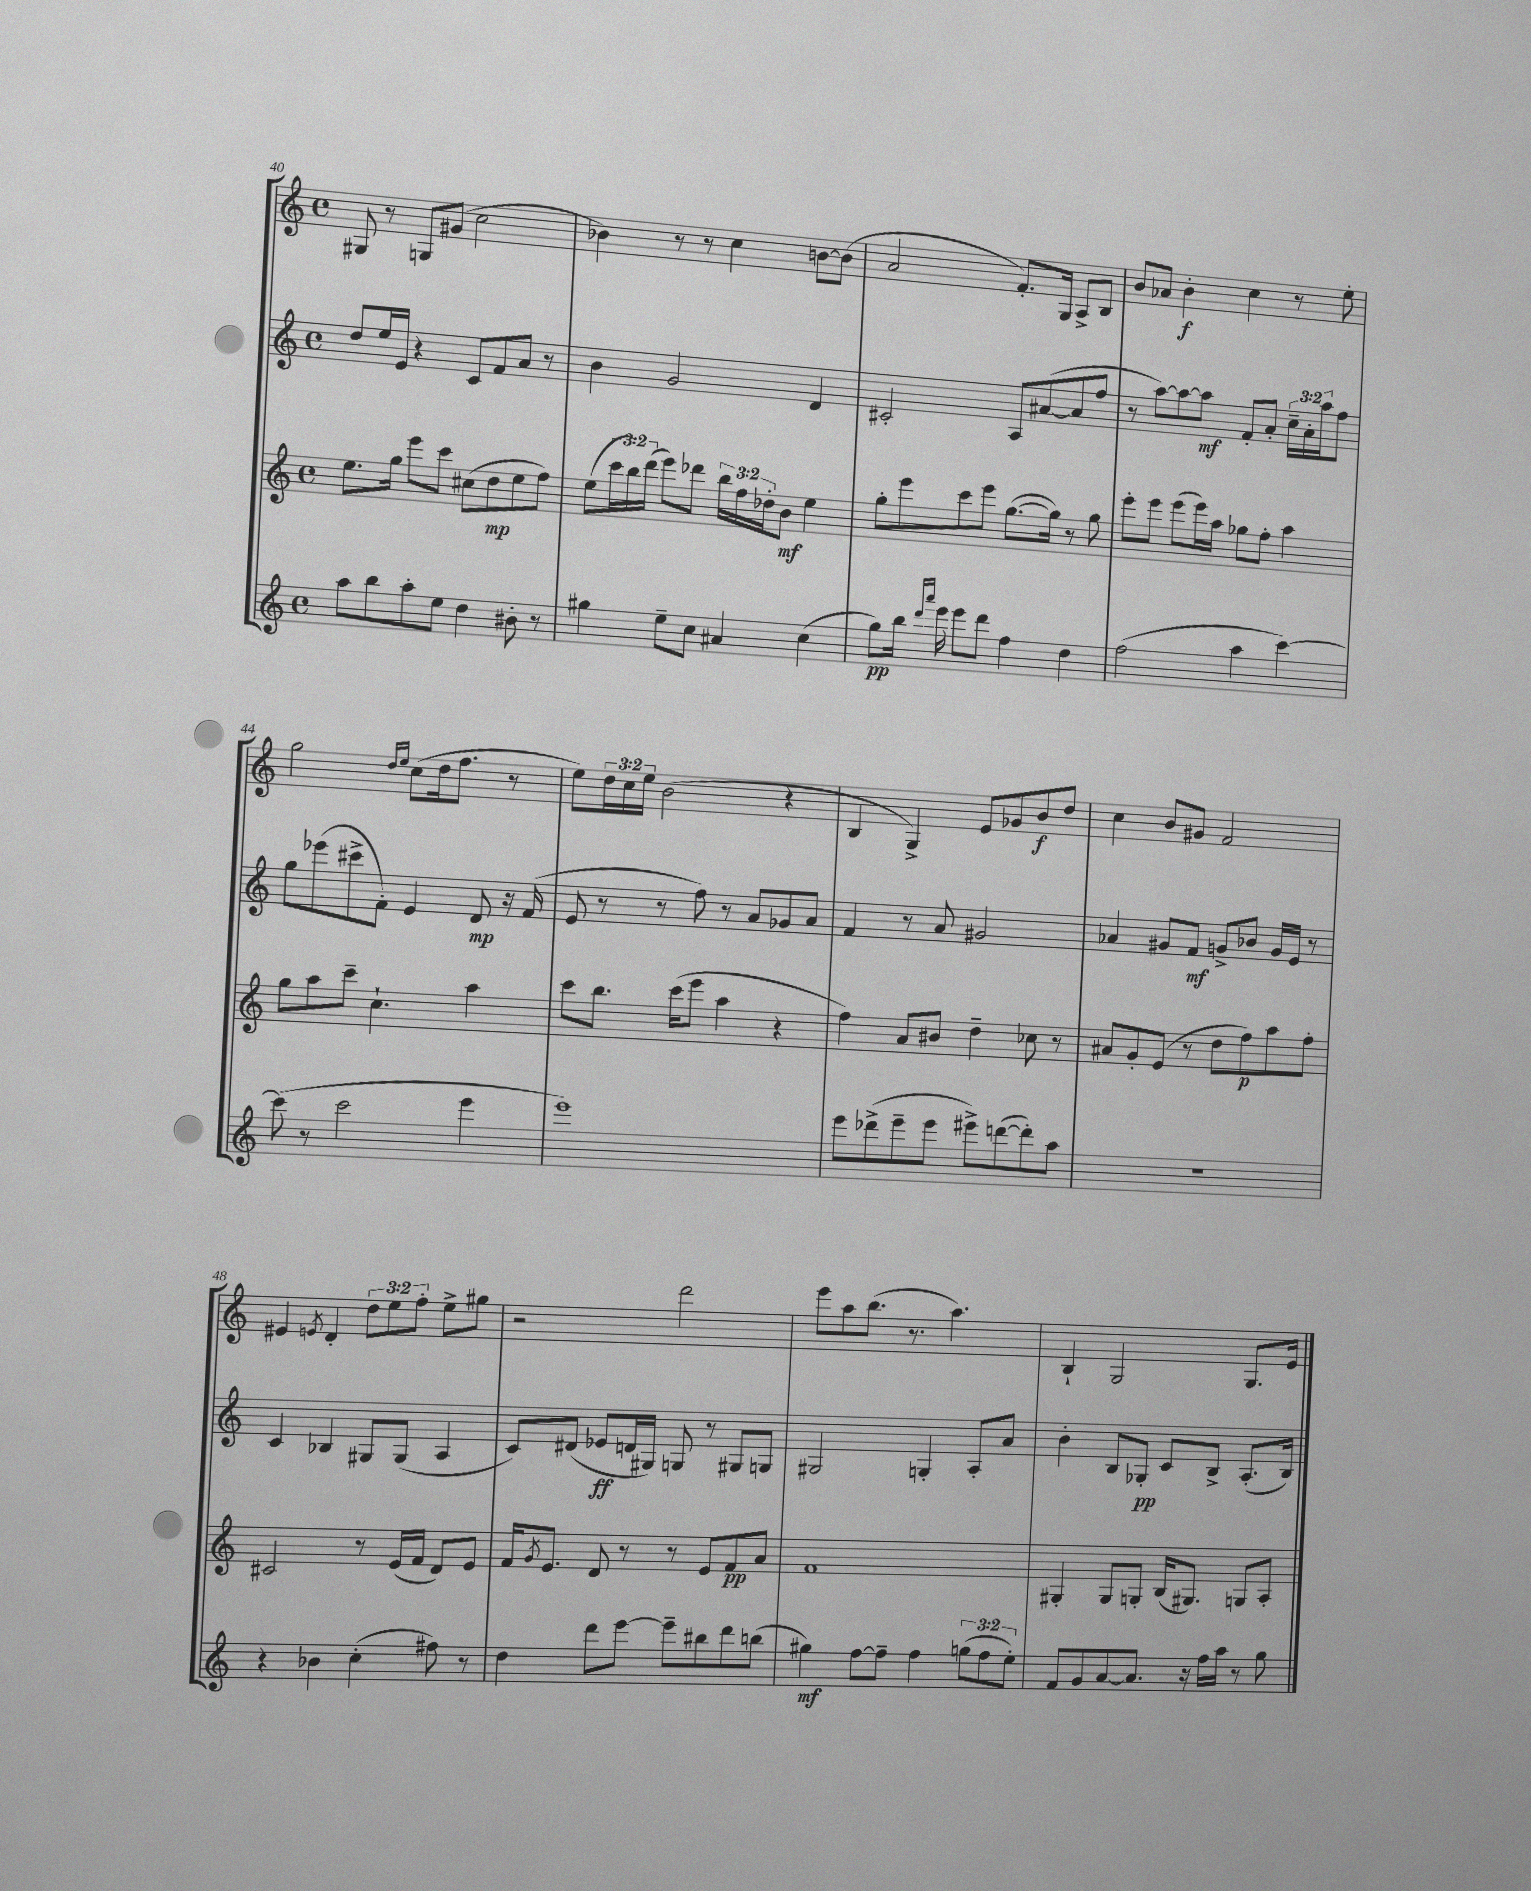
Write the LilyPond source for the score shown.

<<
\new StaffGroup <<
\new Staff = "s0" {
    \clef treble \key c \major \defaultTimeSignature \time 4/4 \override Staff.TupletNumber.text = #tuplet-number::calc-fraction-text
    gis8 r8 g8 gis'8( c''2 |
    bes'4) r8 r8 c''4 b'8~ b'8( |
    a'2 f'8.-.) g16 a8-> b8 |
    b'8 aes'8 b'4-.\f c''4 r8 e''8-. |
    g''2 \grace { d''16 e''16 } c''8( d''16 f''8. r8 |
    e''8) \tuplet 3/2 { d''16 c''16 e''16 } b'2( r4 |
    b4 g4->) e'8 ges'8 b'8\f d''8 |
    c''4 b'8 gis'8 f'2 |
    eis'4 \acciaccatura { e'8 } d'4-. \tuplet 3/2 { d''8 e''8 f''8-. } e''8-> gis''8 |
    r2 d'''2 |
    e'''8 a''8 b''8.( r8. a''4.) |
    b4-! g2 g8. e'16 \bar "|." |
}
\new Staff = "s1" {
    \clef treble \key c \major \defaultTimeSignature \time 4/4 \override Staff.TupletNumber.text = #tuplet-number::calc-fraction-text
    d''8 e''16 e'16 r4 c'8 f'8 a'8 r8 |
    b'4 g'2 d'4 |
    cis'2-. a8 ais'8~( ais'8 f''8 |
    r8 a''8~) a''8~ a''8\mf f'8-. a'8-. \tuplet 3/2 { c''16-- a'16-. a''16 } f''8 |
    g''8 ees'''8( cis'''8-> f'8-.) e'4 d'8\mp r16 f'16( |
    e'8 r8 r8 f''8) r8 a'8 ges'8 a'8 |
    f'4 r8 a'8 gis'2 |
    aes'4 gis'8 f'8\mf g'8-> bes'8 g'16 e'16 r8 |
    c'4 bes4 gis8 gis8( a4 |
    c'8) dis'8( ees'8\ff d'16 gis16) g8 r8 gis8 g8 |
    gis2 g4-. a8-. a'8 |
    b'4-. b8 ges8-.\pp c'8 b8-> a8.-.( b16) \bar "|." |
}
\new Staff = "s2" {
    \clef treble \key c \major \defaultTimeSignature \time 4/4 \override Staff.TupletNumber.text = #tuplet-number::calc-fraction-text
    e''8. g''16 e'''8 c'''8 cis''8( d''8\mp e''8 f''8) |
    e''8( \tuplet 3/2 { c'''16 b''16) d'''16( } e'''8) des'''8 \tuplet 3/2 { b''16 f''16 des''16-. } b'8\mf e''4 |
    g''8-. e'''8 c'''8 e'''8 g''8.~( g''16) r8 g''8 |
    e'''8-. e'''8 e'''8( e'''16) a''16 ges''8 f''8-. a''4 |
    g''8 a''8 c'''8-- c''4.-! a''4 |
    c'''8 b''8. c'''16( e'''8 a''4 r4 |
    f''4) a'8 bis'8 d''4-- ces''8 r8 |
    ais'8 g'8-. e'8( r8 d''8 f''8\p) a''8 f''8-. |
    cis'2 r8 e'16( f'16 d'8) e'8 |
    f'16 \acciaccatura { g'8 } e'8. d'8 r8 r8 e'8 f'8\pp a'8 |
    f'1 |
    gis4-. gis8 g8-. b16( gis8.) g8 a8-. \bar "|." |
}
\new Staff = "s3" {
    \clef treble \key c \major \defaultTimeSignature \time 4/4 \override Staff.TupletNumber.text = #tuplet-number::calc-fraction-text
    a''8 b''8 a''8-. e''8 d''4 bis'8-. r8 |
    gis''4 e''8-- c''8 ais'4 c''4( |
    g''8\pp) b''16 \grace { d'''16 a'''16 } e'''16 e'''8 d'''8 f''4 d''4 |
    f''2( a''4 c'''4~) |
    c'''8( r8 c'''2 e'''4 |
    e'''1) |
    e'''8 des'''8->( e'''8-- e'''8 eis'''8->) d'''8~( d'''8-.) a''8 |
    R1 |
    r4 bes'4 c''4-.( fis''8) r8 |
    d''4 d'''8 e'''8~ e'''8-- bis''8 d'''8 b''8( |
    gis''4\mf) f''8~ f''8-- f''4 \tuplet 3/2 { g''8( f''8 e''8-.) } |
    f'8 g'8 a'8~ a'8. r16 f''16 a''16 r8 g''8 \bar "|." |
}
>>
>>
\layout { \context { \Score currentBarNumber = #40 } }
